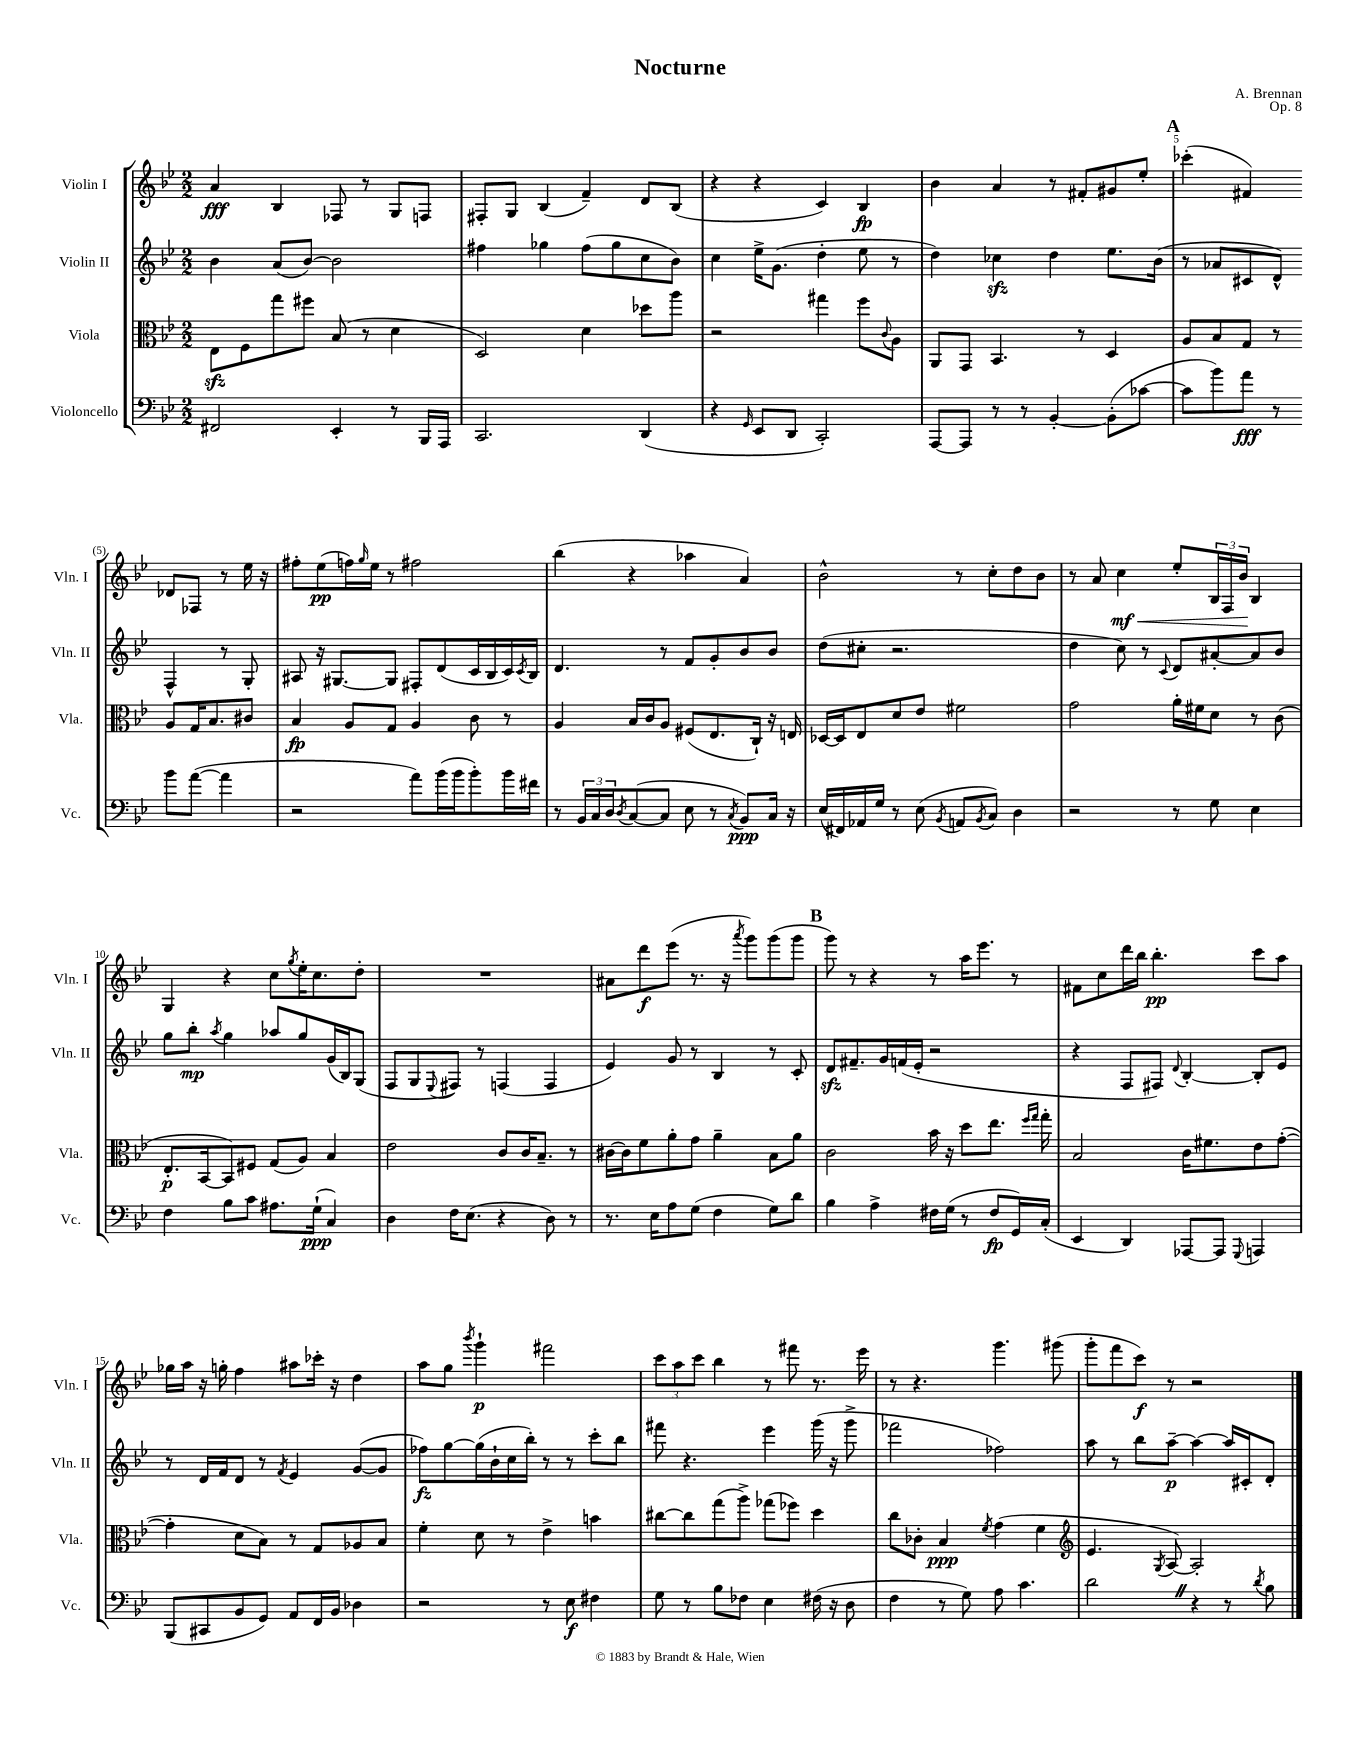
\header { title = "Nocturne" composer = "A. Brennan" opus = "Op. 8" }
<<
\new StaffGroup <<
\new Staff = "s0" \with { instrumentName = "Violin I" shortInstrumentName = "Vln. I" } {
    \clef treble \key bes \major \numericTimeSignature \time 2/2
    a'4\fff bes4 fes8 r8 g8 f8 |
    fis8-. g8 bes4( f'4--) d'8 bes8( |
    r4 r4 c'4) bes4\fp |
    bes'4 a'4 r8 fis'8-. gis'8 ees''8-. |
    \mark \markup { \bold "A" } ces'''4-.( fis'4) des'8 fes8 r8 ees''16 r16 |
    fis''8-. ees''8\pp( f''16) \grace { g''16 } ees''16 r8 fis''2 |
    bes''4( r4 aes''4 a'4) |
    bes'2-^ r8 c''8-. d''8 bes'8 |
    r8 a'8 c''4\mf\< ees''8-. \tuplet 3/2 { bes16 f16 bes'16\! } bes4 |
    g4 r4 c''8 \acciaccatura { g''8 } ees''16-. c''8. d''8-. |
    R1 |
    ais'8 d'''8\f ees'''8( r8. r16 \acciaccatura { a'''8 } g'''8) g'''8( g'''8 |
    \mark \markup { \bold "B" } g'''8) r8 r4 r8 a''16 ees'''8. r8 |
    fis'8 c''8 d'''16 bes''16 bes''4.-.\pp c'''8 a''8 |
    ges''16 a''16 r16 g''16-. f''4 ais''8 ces'''16-. r16 d''4 |
    a''8 g''8 \acciaccatura { bes'''8 } g'''4-!\p fis'''2 |
    \tuplet 3/2 { c'''8 a''8 c'''8 } bes''4 r8 fis'''8 r8. ees'''16 |
    r8 r4. g'''4. gis'''8( |
    g'''8-. f'''8 c'''8\f) r8 r2 \bar "|." |
}
\new Staff = "s1" \with { instrumentName = "Violin II" shortInstrumentName = "Vln. II" } {
    \clef treble \key bes \major \numericTimeSignature \time 2/2
    bes'4 a'8( bes'8~) bes'2 |
    fis''4 ges''4 fis''8( ges''8 c''8 bes'8) |
    c''4 ees''16-> g'8.( d''4-. ees''8 r8 |
    d''4) ces''4\sfz d''4 ees''8. bes'16( |
    \mark \markup { \bold "A" } r8 aes'8 cis'8 d'8-^) f4-^ r8 g8-. |
    ais8 r16 gis8.~ gis8 fis8-. d'8( c'16 bes16 c'16) \acciaccatura { c'8 } bes16 |
    d'4. r8 f'8 g'8-. bes'8 bes'8 |
    d''8( cis''8-. r2. |
    d''4 c''8) r8 \appoggiatura { c'8 } d'8 ais'8~-. ais'8 bes'8 |
    g''8 bes''8-.\mp \acciaccatura { a''8 } g''4 aes''8 g''8 g'16( bes16) g8( |
    f8 g8 \appoggiatura { ees8 } fis8) r8 f4( f4 |
    ees'4) g'8 r8 bes4 r8 c'8-. |
    \mark \markup { \bold "B" } d'8\sfz fis'8.-- g'16 f'16( ees'16-. r2 |
    r4 f8 fis8) \appoggiatura { d'8 } bes4~-. bes8-. ees'8 |
    r8 d'16 f'16 d'8 r8 \acciaccatura { f'8 } ees'4 g'8~( g'8 |
    fes''8\fz) g''8~ g''16( bes'16-! c''16 bes''16-.) r8 r8 c'''8-. bes''8 |
    fis'''8 r4. ees'''4 g'''16( r16 g'''8-> |
    fes'''2 fes''2) |
    a''8 r8 bes''8 a''8~--\p a''4~ a''16 cis'16-. d'8-. \bar "|." |
}
\new Staff = "s2" \with { instrumentName = "Viola" shortInstrumentName = "Vla." } {
    \clef alto \key bes \major \numericTimeSignature \time 2/2
    ees8\sfz f8 g''8 fis''8 bes8( r8 d'4 |
    d2) d'4 des''8 a''8 |
    r2 gis''4 f''8 \appoggiatura { c'8 } a8 |
    a,8 g,8 bes,4. r8 d4 |
    \mark \markup { \bold "A" } a8 bes8 g8 r8 a8 g16 bes8. cis'8 |
    bes4\fp a8 g8 a4 c'8 r8 |
    a4 bes16 c'16 a8 fis8( ees8. c16-!) r16 e16 |
    des16~ des16 ees8 d'8 ees'8 fis'2 |
    g'2 a'16-. fis'16 d'8 r8 c'8( |
    ees8.-.\p bes,16~ bes,8) fis8 g8( a8) bes4 |
    ees'2 c'8 c'16 bes8.-- r8 |
    cis'16~ cis'16 f'8 a'8-. g'8 a'4-- bes8 a'8 |
    \mark \markup { \bold "B" } c'2 bes'16 r16 d''8 ees''8. \grace { f''16 g''16 } g''16-. |
    bes2 c'16 fis'8. ees'8 g'8~-.( |
    g'4-. d'8 bes8) r8 g8 aes8 bes8 |
    f'4-. d'8 r8 ees'4-> b'4 |
    cis''8~ cis''8 g''8( a''8->) ges''8( fes''8) d''4 |
    c''8 ces'8-. bes4\ppp \acciaccatura { f'8 } g'4( f'4 |
    \clef treble ees'4. \acciaccatura { g8 } a8~) a2-. \bar "|." |
}
\new Staff = "s3" \with { instrumentName = "Violoncello" shortInstrumentName = "Vc." } {
    \clef bass \key bes \major \numericTimeSignature \time 2/2
    fis,2 ees,4-. r8 bes,,16 a,,16 |
    c,2. d,4( |
    r4 \grace { g,16 } ees,8 d,8 c,2-.) |
    a,,8~ a,,8 r8 r8 bes,4~-. bes,8-.( ces'8~ |
    \mark \markup { \bold "A" } ces'8 bes'8) a'8\fff r8 bes'8 a'8~( a'4 |
    r2 a'8) bes'16( bes'16 bes'8-.) bes'16 fis'16 |
    r8 \tuplet 3/2 { bes,16 c16 d16 } \acciaccatura { d8 } c8~( c8 ees8 r8 \acciaccatura { c8 } bes,8\ppp) c16 r16 |
    ees16( fis,16) aes,16 g16 r8 ees8( \acciaccatura { bes,8 } a,8 \acciaccatura { bes,8 } c8) d4 |
    r2 r8 g8 ees4 |
    f4 bes8 c'8 ais8. g16-!\ppp( c4) |
    d4 f16 ees8.( r4 d8) r8 |
    r8. ees16 a8 g8( f4 g8) d'8 |
    \mark \markup { \bold "B" } bes4 a4-> fis16 g16( r8 fis8\fp g,16) c16-.( |
    ees,4 d,4) aes,,8~ aes,,8 \appoggiatura { g,,8 } a,,4 |
    bes,,8( cis,8 bes,8 g,8) a,8 f,16 bes,16 des4 |
    r2 r8 ees8\f fis4 |
    g8 r8 bes8 fes8 ees4 fis16( r16 d8 |
    f4 r8 g8) a8 c'4. |
    d'2 \once \override BreathingSign.text = \markup { \musicglyph "scripts.caesura.straight" } \breathe r4 r8 \acciaccatura { d'8 } bes8 \bar "|." |
}
>>
>>
\layout { \context { \Score \override BarNumber.break-visibility = ##(#f #t #t) barNumberVisibility = #(every-nth-bar-number-visible 5) } }
